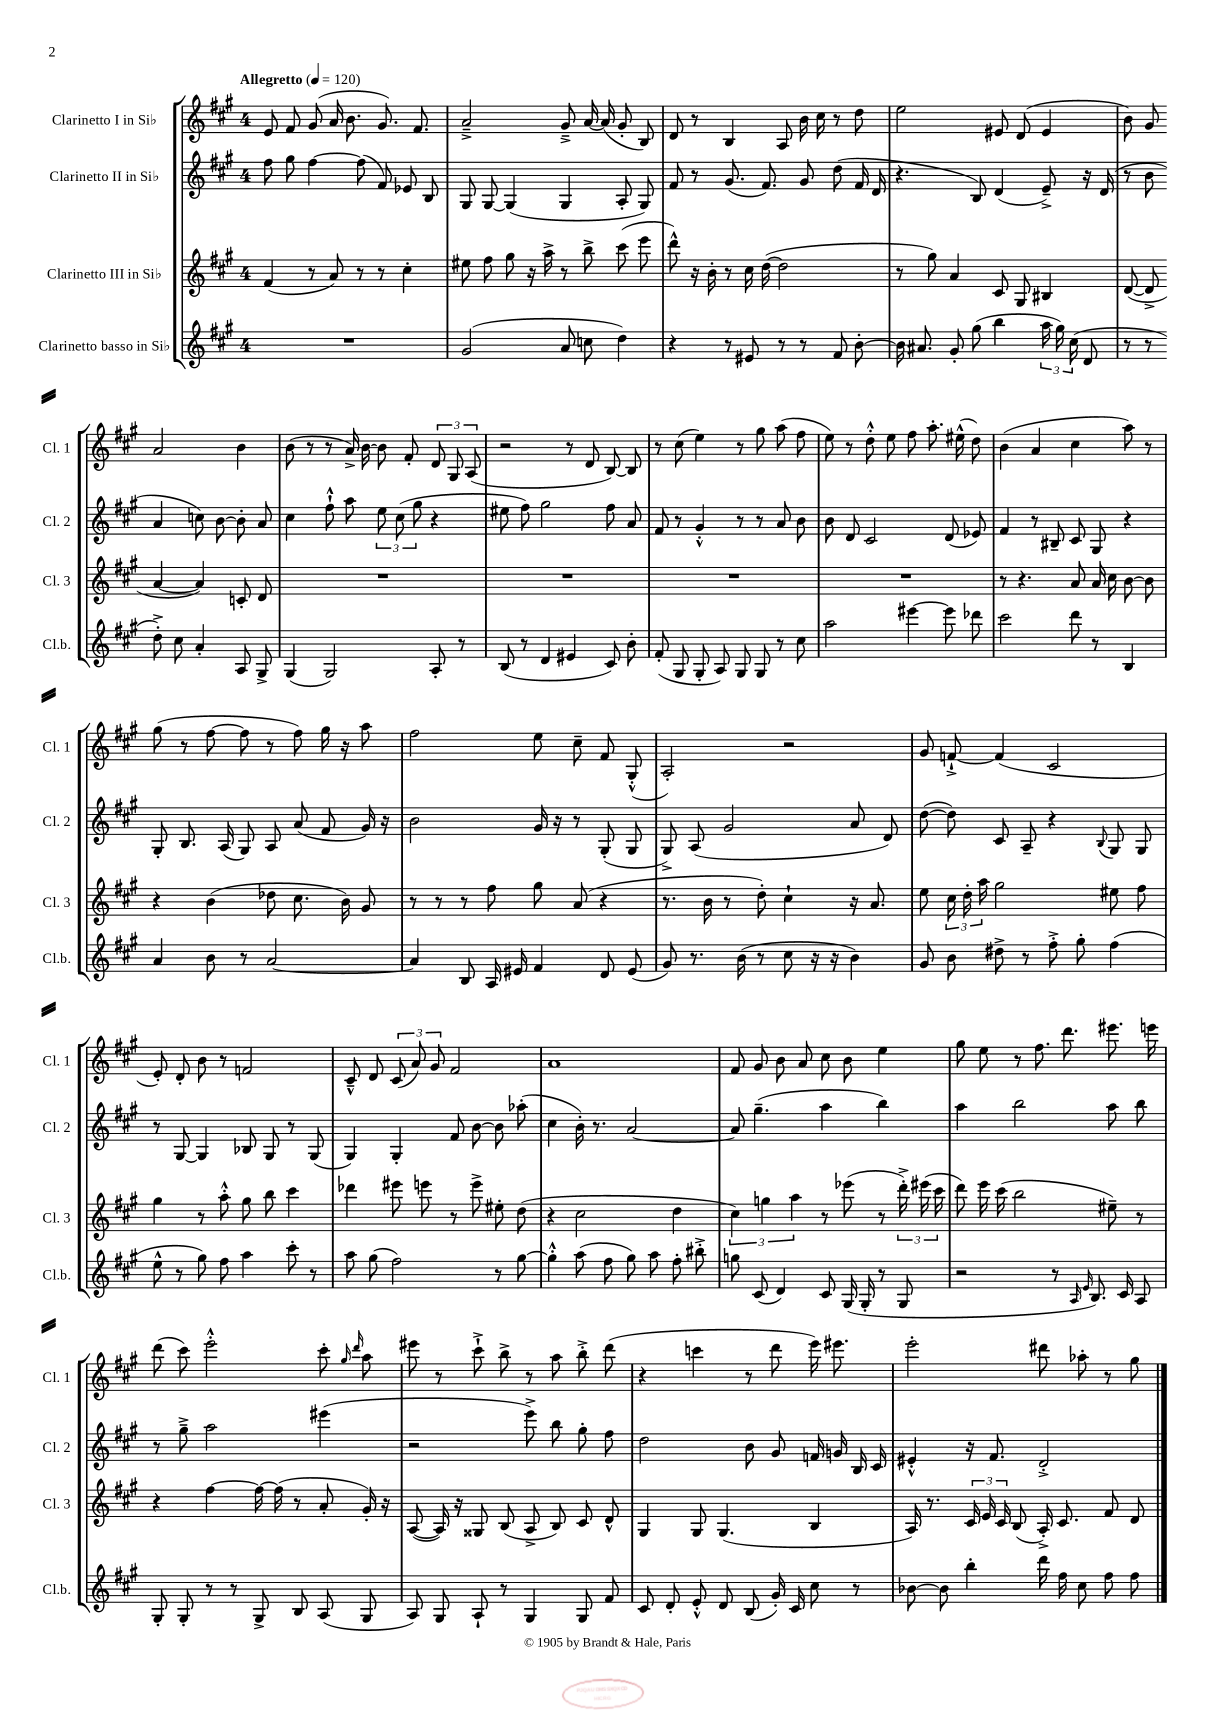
<<
\new StaffGroup <<
\new Staff = "s0" \with { instrumentName = "Clarinetto I in Sib" shortInstrumentName = "Cl. 1" } {
    \clef treble \key a \major \once \override Staff.TimeSignature.style = #'single-digit \time 4/4 \tempo "Allegretto" 4 = 120
    \autoBeamOff e'8 fis'8 gis'8( a'16 b'8. gis'8.) fis'8. |
    a'2---> gis'8---> a'16~ a'16( gis'8-. b8) |
    d'8 r8 b4 a8 b'16 cis''16 r8 d''8 |
    e''2 eis'8 d'8( eis'4 |
    b'8) gis'8 a'2 b'4 |
    b'8( r8 r8 a'16->) b'16~ b'8 fis'8-. \tuplet 3/2 { d'8 gis8 a8( } |
    r2 r8 d'8 b8~) b8 |
    r8 cis''8( e''4) r8 gis''8 a''8( fis''8 |
    e''8) r8 d''8-.-^ e''8 fis''8 a''8.-. eis''16-^( d''8) |
    b'4( a'4 cis''4 a''8) r8 |
    gis''8( r8 fis''8~ fis''8 r8 fis''8) gis''16 r16 a''8 |
    fis''2 e''8 cis''8-- fis'8 gis8-.-^( |
    a2-.) r2 |
    gis'8 f'8~-!-> f'4( cis'2 |
    e'8-.) d'8-. b'8 r8 f'2 |
    cis'8---^ d'8 \tuplet 3/2 { cis'8( a'8) gis'8 } fis'2 |
    a'1 |
    fis'8 gis'8 b'8 a'8 cis''8 b'8 e''4 |
    gis''8 e''8 r8 fis''8. d'''8. eis'''8. e'''16 |
    d'''8( cis'''8) e'''2-.-^ cis'''8-. \grace { gis''16 d'''16 } a''8 |
    eis'''8 r8 cis'''8-!-> b''8-> r8 a''8 b''8-.-> d'''8( |
    r4 c'''4 r8 d'''8 e'''16) eis'''8. |
    e'''2-. dis'''8 aes''8-. r8 gis''8 \bar "|." |
}
\new Staff = "s1" \with { instrumentName = "Clarinetto II in Sib" shortInstrumentName = "Cl. 2" } {
    \clef treble \key a \major \once \override Staff.TimeSignature.style = #'single-digit \time 4/4
    \autoBeamOff fis''8 gis''8 fis''4~ fis''8( fis'8) ees'8 b8 |
    gis8 gis8~ gis4( gis4 a8-. gis8) |
    fis'8 r8 gis'8.( fis'8.) gis'8 d''8( fis'16 d'16 |
    r4. b8) d'4( e'8--->) r16 d'16( |
    r8 b'8 a'4 c''8) b'8~ b'8-. a'8 |
    cis''4 fis''8-!-^ a''8 \tuplet 3/2 { e''8 cis''8( gis''8 } r4 |
    eis''8 fis''8) gis''2 fis''8 a'8 |
    fis'8 r8 gis'4-.-^ r8 r8 a'8 b'8 |
    b'8 d'8 cis'2 d'8( ees'8) |
    fis'4 r8 bis8-- cis'8 gis8 r4 |
    gis8-. b8. a16( gis8) a8 a'8( fis'8 gis'16) r16 |
    b'2 gis'16 r16 r8 gis8-.( gis8 |
    gis8->) a8( gis'2 a'8 d'8) |
    d''8~( d''8) cis'8 a8-- r4 \appoggiatura { b8 } gis8 gis8 |
    r8 gis8~ gis4 bes8 gis8 r8 gis8( |
    gis4) gis4-. fis'8 b'8~ b'8 aes''8-.( |
    cis''4 b'16-.) r8. a'2~ |
    a'8 gis''4.--( a''4 b''4) |
    a''4 b''2 a''8 b''8 |
    r8 gis''8---> a''2 eis'''4( |
    r2 e'''8->) b''8 gis''8-. fis''8 |
    d''2 b'8 gis'8 f'16 g'16 b16 cis'16 |
    eis'4-.-^ r16 fis'8. d'2-.-> \bar "|." |
}
\new Staff = "s2" \with { instrumentName = "Clarinetto III in Sib" shortInstrumentName = "Cl. 3" } {
    \clef treble \key a \major \once \override Staff.TimeSignature.style = #'single-digit \time 4/4
    \autoBeamOff fis'4( r8 a'8) r8 r8 cis''4-. |
    eis''8 fis''8 gis''8 r16 a''16-> r8 b''8-> cis'''8( e'''8 |
    d'''8-^) r16 b'16-. r8 cis''16 d''16~( d''2 |
    r8 gis''8) a'4 cis'8 gis8 bis4 |
    d'8~( d'8-> a'4~ a'4) c'8-. d'8 |
    R1 |
    R1 |
    R1 |
    R1 |
    r8 r4. a'8 a'16 cis''16 b'8~ b'8 |
    r4 b'4( des''8 cis''8. b'16) gis'8 |
    r8 r8 r8 fis''8 gis''8 a'8( r4 |
    r8. b'16 r8 d''8-.) cis''4-! r16 a'8. |
    e''8 \tuplet 3/2 { cis''16 d''16-. a''16 } gis''2 eis''8 fis''8 |
    gis''4 r8 a''8-.-^ gis''8 b''8 cis'''4 |
    des'''4 eis'''8 e'''8 r8 e'''8-> eis''8-. d''8( |
    r4 cis''2 d''4 |
    \tuplet 3/2 { cis''4) g''4 a''4 } r8 ees'''8( r8 \tuplet 3/2 { d'''16-.->) eis'''16( cis'''16 } |
    d'''8) e'''16 cis'''16( b''2 eis''8--) r8 |
    r4 fis''4~ fis''16~ fis''16( r8 a'8-. gis'16-.) r16 |
    a8~( a16) r16 gisis8 b8( a8-> b8) cis'8 d'8-^ |
    gis4 gis8 gis4.( b4 |
    a16) r8. \tuplet 3/2 { cis'16 e'16 cis'16 } b8( a16-.->) cis'8. fis'8 d'8 \bar "|." |
}
\new Staff = "s3" \with { instrumentName = "Clarinetto basso in Sib" shortInstrumentName = "Cl.b." } {
    \clef treble \key a \major \once \override Staff.TimeSignature.style = #'single-digit \time 4/4
    \autoBeamOff R1 |
    gis'2( a'8 c''8 d''4) |
    r4 r8 eis'8 r8 r8 fis'8 b'8~-. |
    b'16 ais'8. gis'8-. gis''8( b''4 \tuplet 3/2 { a''16 gis''16) cis''16( } d'8 |
    r8 r8 d''8-.->) cis''8 a'4-. a8 gis8-> |
    gis4( gis2) a8-. r8 |
    b8( r8 d'4 eis'4 cis'8) b'8-. |
    fis'8-.( gis8 gis8-. a8) gis8 gis8 r8 cis''8 |
    a''2 eis'''4~ eis'''8 des'''8 |
    cis'''2 d'''8 r8 b4 |
    a'4 b'8 r8 a'2~ |
    a'4 b8 a16 eis'16 fis'4 d'8 eis'8( |
    gis'8) r8. b'16( r8 cis''8 r16 r16 b'4) |
    gis'8 b'8 dis''8-> r8 fis''8-.-> gis''8-. fis''4( |
    e''8-^ r8 gis''8) fis''8 a''4 cis'''8-. r8 |
    a''8 gis''8( fis''2) r8 gis''8~ |
    gis''4-.-^ a''8( fis''8 gis''8) a''8 fis''8-. bis''8-.-> |
    g''8 cis'8( d'4) cis'8 gis16( gis16-. r8 gis8 |
    r2 r8 \grace { a16 e'16 } b8.) cis'16 a8 |
    gis8-. gis8-. r8 r8 gis8-> b8 a8( gis8 |
    a8) gis8 a8-! r8 gis4 gis8 fis'8 |
    cis'8 d'8-. e'8-.-^ d'8 b8( gis'16-.) cis'16 cis''8 r8 |
    bes'8~ bes'8 b''4-. d'''16 fis''16 cis''8 fis''8 fis''8 \bar "|." |
}
>>
>>
\layout { \context { \Score \remove "Bar_number_engraver" } }
